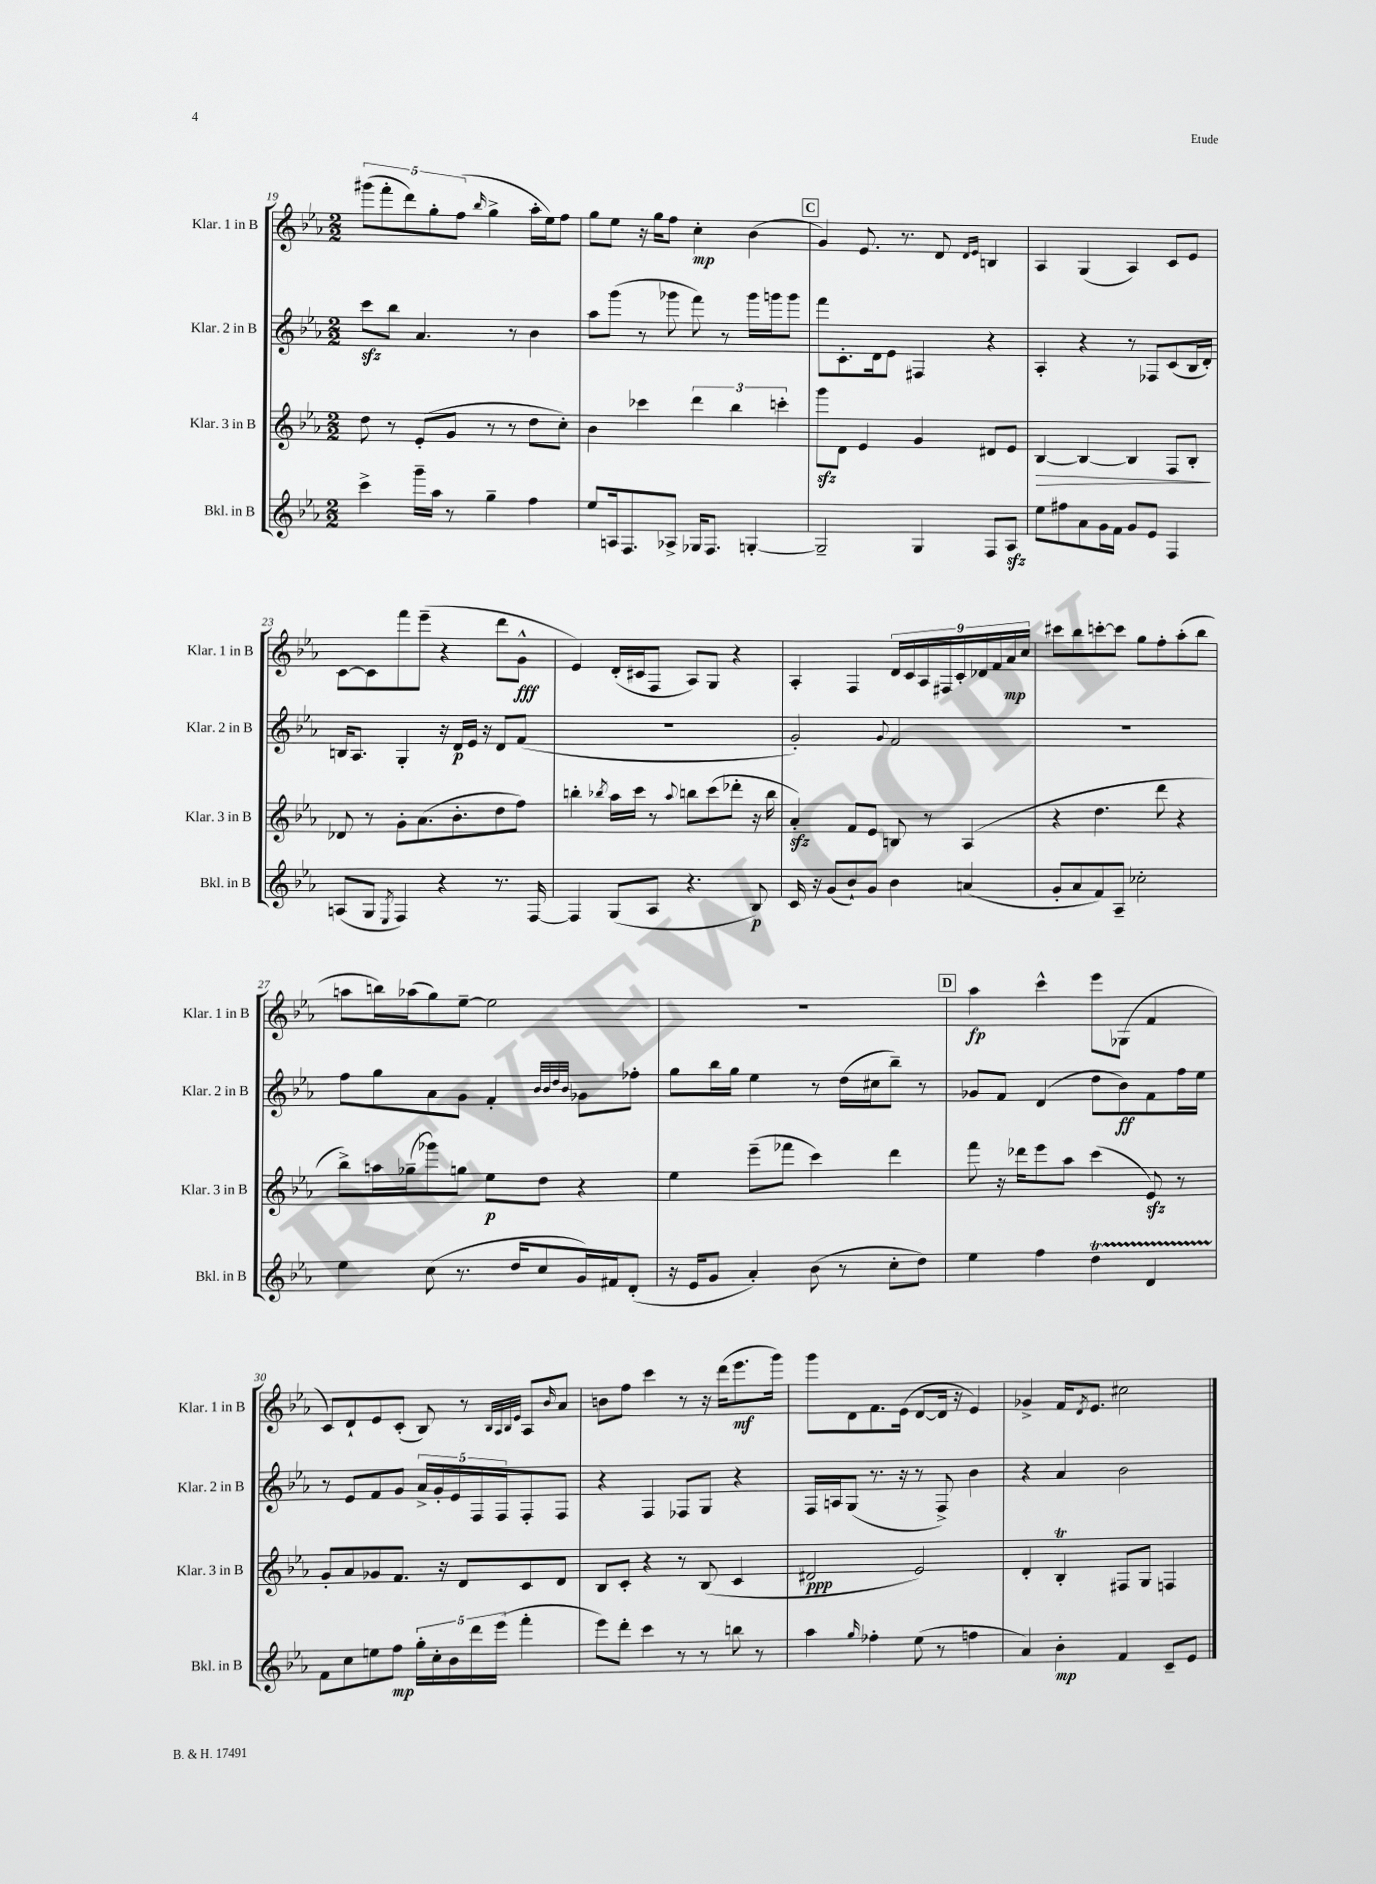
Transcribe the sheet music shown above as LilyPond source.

<<
\new StaffGroup <<
\new Staff = "s0" \with { instrumentName = "Klar. 1 in B" shortInstrumentName = "Klar. 1 in B" } {
    \clef treble \key ees \major \numericTimeSignature \time 2/2
    \tuplet 5/4 { gis'''8( f'''8-. d'''8) g''8-. f''8( } \grace { bes''16 } g''4-> aes''16-. ees''16) f''8 |
    g''8 ees''8 r16 g''16 f''8 c''4-.\mp bes'4( |
    \mark \markup { \box "C" } g'4) ees'8. r8. d'8 \grace { d'16 ees'16 } b4 |
    aes4 g4( aes4) c'8 ees'8 |
    c'8~ c'8 f'''8 ees'''8--( r4 d'''8 g'8-^\fff |
    ees'4) d'16-.( cis'16 f8 aes8) g8 r4 |
    aes4-. f4 \tuplet 9/8 { d'16 c'16 aes16 fis16 c'16-. des'16 f'16 aes'16\mp c''16 } |
    cis'''8 bes''8 c'''8~-. c'''8 g''8 f''8-. aes''8-.( bes''8 |
    a''8 b''16) aes''16( g''8) ees''8~-- ees''2 |
    R1 |
    \mark \markup { \box "D" } aes''4\fp c'''4-^ ees'''8 ges8( f'4 |
    c'8) d'8-! ees'8 c'8-.( bes8) r8 \grace { bes32 aes32 bes32 ees'32 } aes8 \grace { bes'16 } aes'8 |
    b'8 f''8 c'''4 r8 r16 d'''16( ees'''8.\mf g'''16) |
    g'''8 d'8 f'8. ees'16( d'8~ d'16 r16 ees'4) |
    ges'4-> f'16 \acciaccatura { d'8 } ees'8. cis''2 \bar "|." |
}
\new Staff = "s1" \with { instrumentName = "Klar. 2 in B" shortInstrumentName = "Klar. 2 in B" } {
    \clef treble \key ees \major \numericTimeSignature \time 2/2
    c'''8\sfz bes''8 aes'4. r8 bes'4 |
    aes''8 g'''8( r8 ges'''8 f'''8) r8 ges'''16 g'''16 g'''8 |
    \mark \markup { \box "C" } f'''8 c'8.-. d'16 ees'8 fis4 r4 |
    aes4-. r4 r8 fes8 c'8( bes16 d'16-.) |
    b16 aes8. g4-. r16 d'16\p ees'16 r16 d'8 f'8( |
    R1 |
    g'2-.) \appoggiatura { g'8 } f'2 |
    R1 |
    f''8 g''8 aes'8 g'8 f'4-. \grace { bes'32 bes'32 d''32 bes'32 } ges'8 fes''8-. |
    g''8 bes''16 g''16 ees''4 r8 d''16( cis''16 bes''8--) r8 |
    \mark \markup { \box "D" } ges'8 f'8 d'4( d''8 bes'8\ff) f'8 f''16 ees''16 |
    r8 ees'8 f'8 g'8 \tuplet 5/4 { aes'16-> g'16-. ees'16 f16 f16 } f8-. f8 |
    r4 f4 fes8 g8 r4 |
    f16 a16 g8( r8. r16 r8 f8->) bes'4 |
    r4 aes'4 bes'2 \bar "|." |
}
\new Staff = "s2" \with { instrumentName = "Klar. 3 in B" shortInstrumentName = "Klar. 3 in B" } {
    \clef treble \key ees \major \numericTimeSignature \time 2/2
    d''8 r8 ees'8-.( g'8 r8 r8 d''8 c''8-.) |
    bes'4 ces'''4 \tuplet 3/2 { d'''4 bes''4 c'''4-. } |
    \mark \markup { \box "C" } g'''8\sfz d'8 ees'4 g'4 dis'8 ees'8 |
    bes4~\> bes4~ bes4 f8 bes8-.\! |
    des'8 r8 g'8-. aes'8.( bes'8.-. d''8 f''8) |
    b''4-. \acciaccatura { bes''8 } aes''16 c'''16 r8 \appoggiatura { aes''8 } b''8 c'''8( des'''8-. r16 b''16 |
    aes'4-.\sfz) f'8 ees'8 b8 r8 aes4( |
    r4 d''4. d'''8 r4 |
    bes''8->) a''16 ges''16--( ges'''8) g''8 ees''8\p d''8 r4 |
    ees''4 ees'''8--( fes'''8 c'''4) d'''4 |
    \mark \markup { \box "D" } f'''8 r16 des'''16 ees'''8 aes''8 c'''4( ees'8\sfz) r8 |
    g'8-. aes'8 ges'8 f'8. r16 d'8 c'8 d'8 |
    bes8 c'8-. r4 r8 bes8( c'4 |
    dis'2\ppp ees'2) |
    d'4-. bes4-.\trill fis8 g8 f4 \bar "|." |
}
\new Staff = "s3" \with { instrumentName = "Bkl. in B" shortInstrumentName = "Bkl. in B" } {
    \clef treble \key ees \major \numericTimeSignature \time 2/2
    c'''4-> g'''16-- aes''16 r8 g''4-- f''4 |
    ees''8 a16 f8. aes8-> ges16 f8. g4~-. |
    \mark \markup { \box "C" } g2-- g4 f8 aes8\sfz |
    ees''8 fis''8 aes'8 g'16 f'16 g'8 ees'8 f4 |
    a8( g8 \acciaccatura { ees8 } f4) r4 r8. f16~ |
    f4 g8( aes8 r4. bes8\p) |
    c'16 r16 g'8( bes'8-!) g'8 bes'4 a'4( |
    g'8-. aes'8 f'8) aes8-- ces''2-. |
    ees''4 c''8( r8. d''16 c''8 g'16) fis'16 d'8-.( |
    r16 ees'16 g'8 aes'4-.) bes'8( r8 c''8-. d''8) |
    \mark \markup { \box "D" } ees''4 f''4 d''4\startTrillSpan d'4 |
    f'8\stopTrillSpan c''8 e''8 f''8\mp \tuplet 5/4 { g''16-. c''16-. bes'16 d'''16 ees'''16( } f'''4-. |
    ees'''8) d'''8-. c'''4 r8 r8 b''8 r8 |
    aes''4 \grace { g''16 } fes''4-. ees''8( r8 f''4 |
    aes'4) bes'4-.\mp f'4 c'8-- ees'8 \bar "|." |
}
>>
>>
\layout { \context { \Score currentBarNumber = #19 } }
